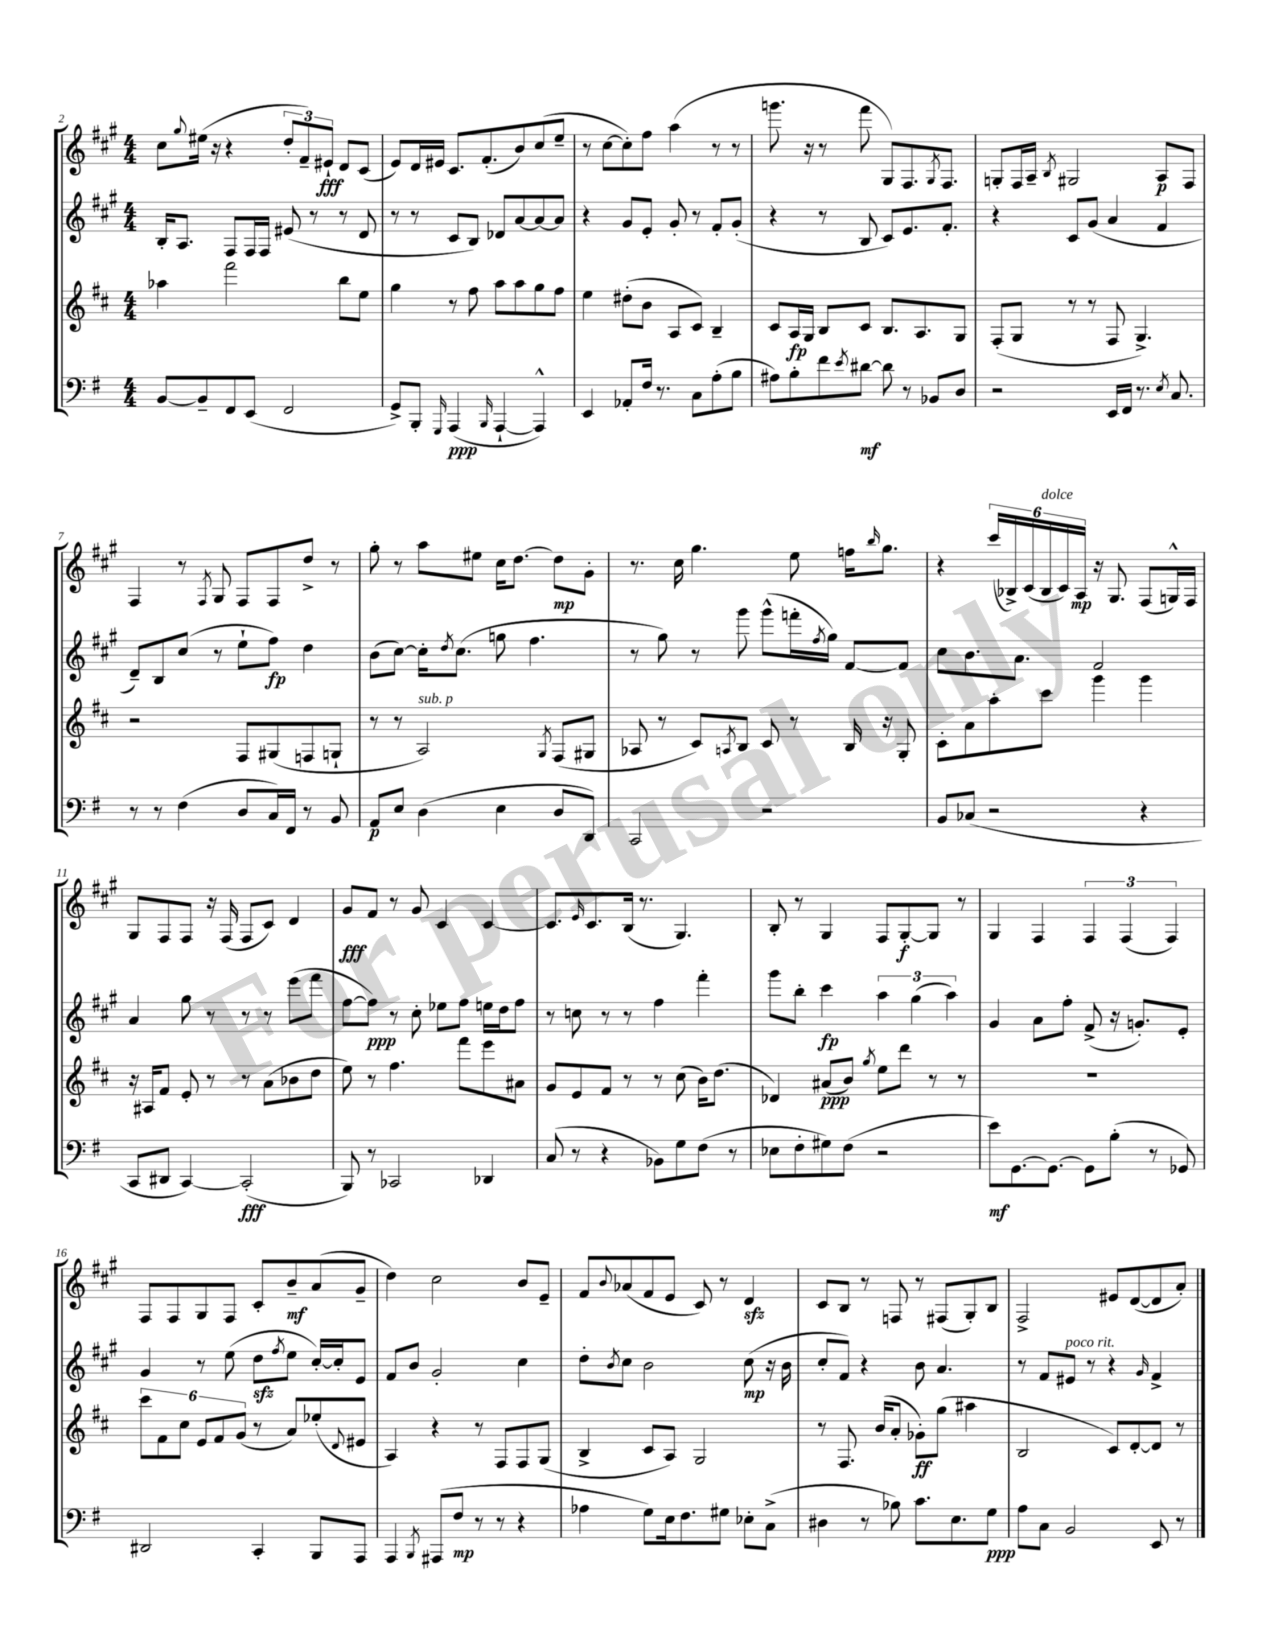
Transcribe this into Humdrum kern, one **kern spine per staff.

**kern	**kern	**kern	**kern
*staff4	*staff3	*staff2	*staff1
*clefF4	*clefG2	*clefG2	*clefG2
*k[f#]	*k[f#c#]	*k[f#c#g#]	*k[f#c#g#]
*M4/4	*M4/4	*M4/4	*M4/4
[8BB/L	4aa-\	16B'/LK	8cc#\L
.	.	8.A/J	.
.	.	.	8qqgg#/
8BB~/]	.	.	(16ee#\Jk
.	.	.	16r
8FF#/	2fff#\	8F#/L	4r
(8EE/J	.	16F#/L	.
.	.	16F#/JJ	.
2FF#/	.	(8e#/	12dd'/L
.	.	.	12f#~/)
.	.	8r	.
.	.	.	12e#`/J
.	8bb\L	8r	8d/L
.	8ee\J	8d/	(8c#/J
=	=	=	=
8GG^/L)	4gg\	8r	8e/L)
8BBB'/J	.	8r	16d/L
.	.	.	16e#/JJ
16qqGGG/	.	.	.
(4AAA/	8r	8c#/L	8.c#/L
.	8ff#\	8B/J)	.
.	.	.	(8.f#'/
16qqBBB/	.	.	.
[4AAA`/	8aa\L	8d-/L	.
.	8aa\	[8a/	8b/)
4AAA^^/])	8gg\	8a/_	(8cc#/
.	8ff#\J	8a/]J	8ee~/J
=	=	=	=
4EE/	4ee\	4r	8r
.	.	.	[8cc#\L
8AA-'/L	(8dd#'\L	8g#/L	8cc#'\])
16F#/Jk	8b\J	8e'/J	8ff#\J
8.r	.	.	.
.	8A/L	8g#'/	(4aa\
8C\L	8c#/J)	8r	.
(8A'\	4B~/	8f#'/L	8r
8B\J	.	(8g#'/J	8r
=	=	=	=
8A#\L)	8c#/L	4r	8.ggg\
8B'\	16A/L	.	.
.	16G/JJ	.	16r
8f#\	8B/L	8r	8r
8qe/	.	.	.
[8d#\J	8c#/J	8B/	8fff#\
8d#\]	8.B/L	8c#/L)	8G#/L)
8r	.	8.e/	8.F#/
.	8.A/	.	.
8BB-/L	.	.	.
.	.	.	8qG#/
.	.	8.f#'/J	8.F#/J
8D/J	8G/J	.	.
=	=	=	=
2r	(8F#'/L	4r	8G'/L
.	8G/J	.	16F#/L
.	.	.	16A~/JJ
.	.	.	8qB/
.	8r	8c#/L	2G#/
.	8r	(8g#/J	.
16EE/LL	8F#/	4a/	.
16FF#/JJ	.	.	.
8.r	4.G^/)	.	.
.	.	4f#/	8A/L
8qE/	.	.	.
8.C/	.	.	.
.	.	.	8F#/J
=	=	=	=
8r	2r	8d~/L)	4F#/
8r	.	8B/	.
(4F#\	.	(8cc#/J	8r
.	.	.	8qF#/
.	.	8r	8G#/
8D/L	8F#/L	8ee`\L	8F#/L
16C/L)	(8G#/	8ff#\J)	8F#/
16FF#/JJ	.	.	.
8r	8F/	4dd\	8dd^/J
8BB/	8G`/J	.	8r
=	=	=	=
8AA/L	8r	(8b\L	8gg#'\
8E/J	8r	[8cc#\J)	8r
(4D\	2A/)	16cc#'\]LK	8aa\L
.	.	8qdd/	.
.	.	(8.cc#\J	.
.	.	.	8ee#\J
4E\	.	8gg\	16cc#\LK
.	.	.	[8.dd\J
.	.	4.ff#\	.
.	8qG/	.	.
8D/L	(8F#/L	.	8dd\]L
8DD/J)	8G#/J	.	8g#'\J
=	=	=	=
2CC/	8A-/	8r	8.r
.	8r	8gg#\)	.
.	.	.	16cc#\
.	8c#/L)	8r	4.gg#\
.	8qA/	.	.
.	8B/J	8ggg#\	.
2r	8c#/	(8ggg#^^\L	.
.	8r	16fff'\L	8ee\
.	.	8qff#/	.
.	.	16gg#\JJ)	.
.	16B/	[8f#/L	16ff\LK
.	.	.	16qqbb/
.	16r	.	8.gg#\J
.	8G'/	8f#/]J	.
=	=	=	=
8BB/L	8c#'\L	8cc#\L	4r
(8C-/J	8a\	8.b\	.
2r	8aa'\	.	(24ccc#/LL
.	.	.	24B-^/)
.	.	8.a\J	.
.	.	.	(24c#/
.	8ccc#\J	.	24B-/
.	.	.	24c#/)
.	.	.	24A/JJ
.	4ggg\	2f#/	16r
.	.	.	8.G#/
4r	4ggg\	.	(8F#/L
.	.	.	16G^^/L)
.	.	.	16F#/JJ
=	=	=	=
8CC/L	16r	4a/	8G#/L
.	16A#/LK	.	.
8DD#/J	8f#/J	.	8F#/
[4CC/)	8e'/	8gg#\	8F#/J
.	8r	8r	16r
.	.	.	(16F#/
(2CC'/]	8r	8r	8F#/L
.	(8a\L	8r	8c#/J)
.	8b-\	(8eee\L	4d/
.	8dd\J	8fff#\J	.
=	=	=	=
8BBB/)	8ee\)	[8ff#\L	8g#/L
8r	8r	8ff#\]J)	8f#/J
2CC-/	4.ff#\	8r	8r
.	.	8cc#'\	8g#/
.	.	8ee-\L	4c#/
.	8fff#\L	8ff#\J	.
4DD-/	8eee\	16ee\LL	[4c#/
.	.	16dd\J	.
.	8a#\J	8ff#\J	.
=	=	=	=
(8C/	8g/L	8r	8.c#/]L
8r	8e/	8cc\	.
.	.	.	16qqe/
.	.	.	8.c#/
4r	8f#/J	8r	.
.	8r	8r	(16B/Jk
.	.	.	8.r
8BB-\L)	8r	4ff#\	.
8G\	(8cc#\	.	4.G#/)
(8F#\J	16b\LK)	4fff#'\	.
.	(8.dd\J	.	.
8r	.	.	.
=	=	=	=
8E-\L	4d-/)	8ggg#\L	8B'/
8F#'\	.	8bb'\J	8r
8G#\)	(8a#/L	4ccc#\	4G#/
(8F#\J	8b/J)	.	.
.	8qgg/	.	.
2r	8ee\L	6aa\	8F#/L
.	8ddd\J	.	[8G#'/
.	.	(6gg#\	.
.	8r	.	8G#/]J
.	.	6aa\)	.
.	8r	.	8r
=	=	=	=
8e\L)	1r	4g#/	4G#/
[8.GG\	.	.	.
.	.	8a\L	4F#/
8.GG\_J	.	.	.
.	.	8ff#'\J	.
8GG\]L	.	(8f#^/	6F#/
(8B'\J	.	16r	.
.	.	.	(6F#/
.	.	8.g'/L)	.
8r	.	.	.
.	.	.	6F#/)
8GG-/)	.	8e'/J	.
=	=	=	=
2DD#/	12ccc#\L	4g#/	8F#/L
.	12f#\	.	.
.	.	.	8F#/
.	12cc#\J	.	.
.	12e/L	8r	8G#/
.	12f#/	.	.
.	.	(8ee\	8F#/J
.	(12g/J	.	.
4CC'/	8r	8dd\L	8c#'/L
.	.	8qff#/	.
.	8a/L)	8ee\J	8b~/
8BBB/L	(8ee-'/	[16cc#'/LL)	(8a/
.	.	16cc#'/]J	.
.	8qqd/	.	.
8AAA/J	8e#/J	8e/J	8g#~/J
=	=	=	=
4AAA/	4A/)	8f#/L	4dd\)
.	.	8b/J	.
8qBBB/	.	.	.
(8AAA#/L	4r	2g#'/	2cc#\
8F#/J	.	.	.
8r	8r	.	.
8r	8F#/L	.	.
4r	8F#/	4cc#\	8b/L
.	(8G/J	.	8e~/J
=	=	=	=
4A-\	4B^/	8dd'\L	8f#/L
.	.	8qb/	8qqb/
.	.	8cc#\J	(8a-/
8G\L)	8c#/L	2b\	8f#/
16E\k	8A/J)	.	8e/J
8.F#\	.	.	.
.	2G/	.	8c#/)
8G#\J	.	.	8r
8E-'\L	.	(8cc#\	4d/
(8C^\J	.	16r	.
.	.	16b\	.
=	=	=	=
4D#\	8r	8cc#'/L	8c#/L
.	8.F#/	8f#/J)	8B/J
8r	.	4r	8r
.	(16b/LK	.	.
8B-\)	8a'/J	.	8F/
8.c\L	8g-'\L)	8b\	8r
.	(8gg\J	4.a/	(8F#/L
8.E\	.	.	.
.	4aa#\	.	8G#'/)
8G\J	.	.	8B/J
=	=	=	=
8A\L	2B/	8r	2F#^/
8C\J	.	8f#/L	.
2BB/	.	8e#/J	.
.	.	8r	.
.	8c#/L)	4r	8e#/L
.	[8d'/	.	([8d/
.	.	16qqg#/	.
8EE/	8d/]J	4f#^/	8d/]
8r	8r	.	8a'/J)
==	==	==	==
*-	*-	*-	*-
